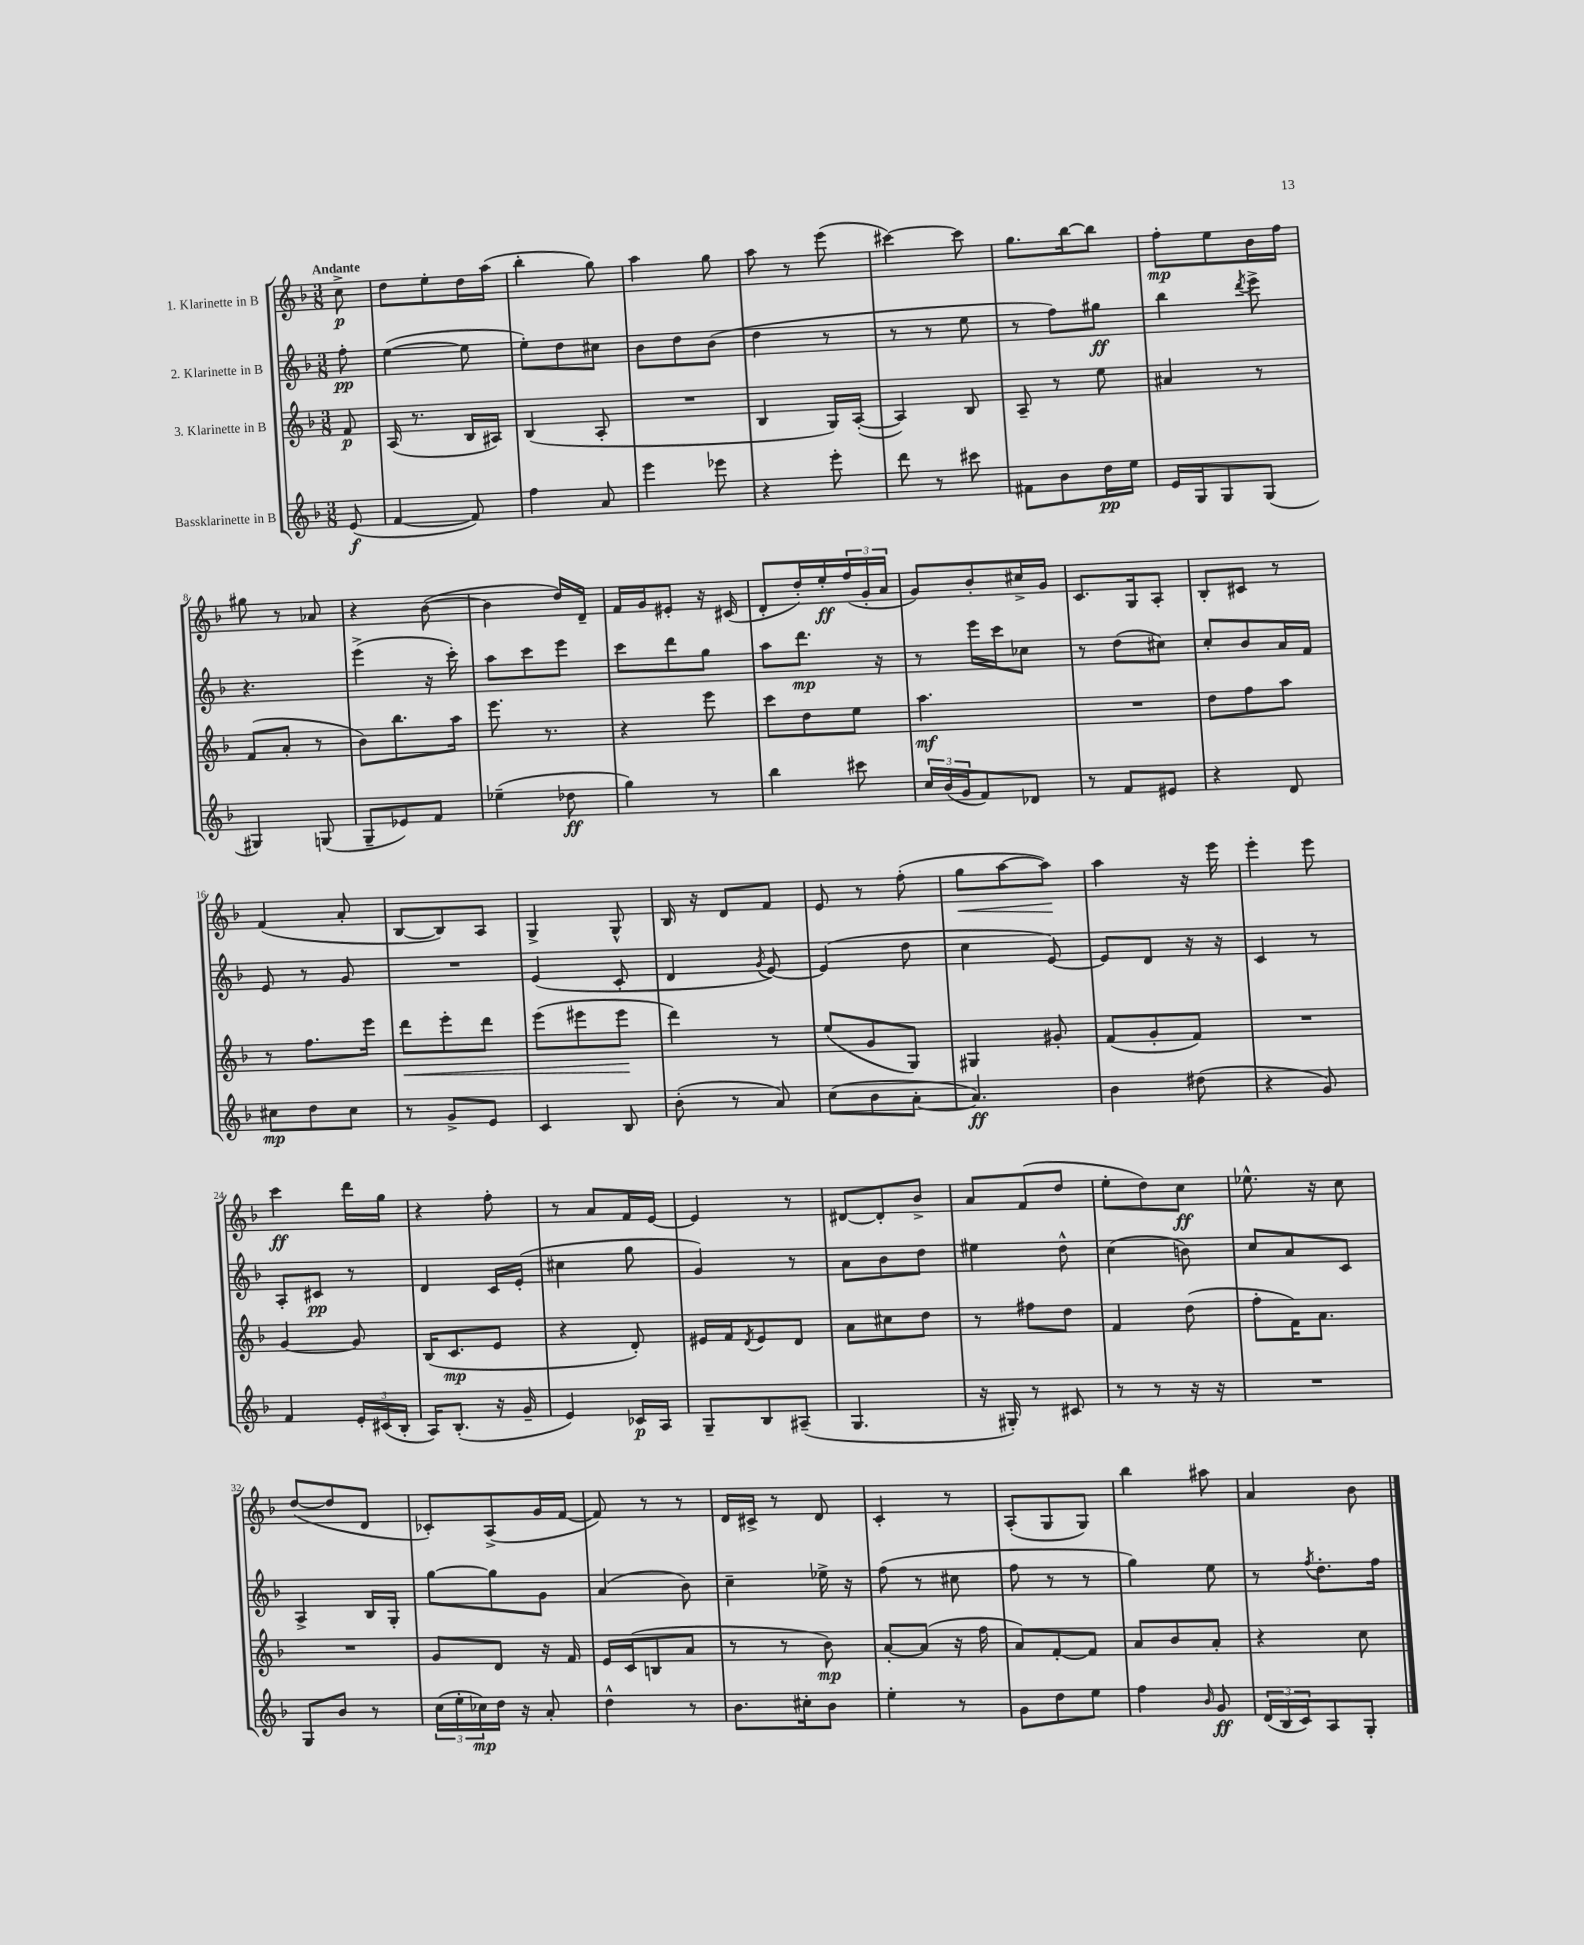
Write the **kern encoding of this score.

**kern	**kern	**kern	**kern
*staff4	*staff3	*staff2	*staff1
*clefG2	*clefG2	*clefG2	*clefG2
*k[b-]	*k[b-]	*k[b-]	*k[b-]
*M3/8	*M3/8	*M3/8	*M3/8
(8e/	8f/	8ff'\	8cc^\
=	=	=	=
[4f/	(16A/	([4ee\	8dd\L
.	8.r	.	.
.	.	.	8ee'\
8f/])	16B-/LL	8ee\]	16dd\L
.	16A#/JJ)	.	(16aa\JJ
=	=	=	=
4ff\	(4B-/	8ee'\L)	4bb-'\
.	.	8dd\	.
8a/	8A'/	8cc#\J	8gg\)
=	=	=	=
4eee\	4.r	8b-\L	4aa\
.	.	8dd\	.
8eee-\	.	(8b-\J	8gg\
=	=	=	=
4r	4B-/	4dd\	8aa\
.	.	.	8r
8eee'\	16G/LL)	8r	(8eee\
.	([16A'/JJ	.	.
=	=	=	=
8ddd\	4A/])	8r	[4ccc#\)
8r	.	8r	.
8ccc#\	8B-/	8ee\	8ccc#\]
=	=	=	=
8f#\L	8A~/	8r	8.gg\L
8b-\	8r	8ff\L)	.
.	.	.	[16bb-\k
16dd\L	8ee\	8gg#\J	8bb-\]J
16ee\JJ	.	.	.
=	=	=	=
16e/LL	4a#/	4bb-\	8ff'\L
16G/J	.	.	.
8G/	.	.	8ee\
.	.	8qddd/	.
(8G/J	8r	8eee^\	16b-\L
.	.	.	16ff\JJ
=	=	=	=
4G#/)	(8f/L	4.r	8gg#\
.	8a'/J	.	8r
(8G/	8r	.	8a-/
=	=	=	=
8G~/L	8b-\L)	(4eee^\	4r
8e-/)	8.bb-\	.	.
8f/J	.	16r	([8b-\
.	16aa\Jk	16ccc'\)	.
=	=	=	=
(4ee-~\	8.eee\	8aa\L	4b-\]
.	.	8ccc\	.
.	8.r	.	.
8dd-\	.	8eee\J	16dd/LL)
.	.	.	16d~/JJ
=	=	=	=
4gg\)	4r	8ccc\L	16f/LL
.	.	.	16g/J
.	.	8ddd\	8e#'/J
8r	8eee\	8gg\J	16r
.	.	.	(16c#/
=	=	=	=
4bb-\	8ccc\L	8aa\L	8d'/L
.	8dd\	8.ddd\J	16dd'/L)
.	.	.	16ee'/
8ccc#\	8ee\J	.	(24ff/
.	.	.	24g'/
.	.	16r	.
.	.	.	24a/JJ
=	=	=	=
24cc/LL	4.aa\	8r	8g/L)
(24b-/	.	.	.
24g/J	.	.	.
8f/)	.	16eee\LL	8b-'/
.	.	16ccc\J	.
8d-/J	.	8cc-\J	16cc#^/L
.	.	.	16g/JJ
=	=	=	=
8r	4.r	8r	8.c/L
8f/L	.	(8dd\L	.
.	.	.	16G/k
8e#/J	.	8cc#\J)	8A'/J
=	=	=	=
4r	8dd\L	8cc'/L	8B-'/L
.	8ff\	8b-/	8c#/J
8d/	8aa\J	16a/L	8r
.	.	16f/JJ	.
=	=	=	=
8cc#\L	8r	8e/	(4f/
8dd\	8.ff\L	8r	.
8cc#\J	.	8g/	8a'/
.	16eee\Jk	.	.
=	=	=	=
8r	8ddd\L	4.r	[8B-/L
8g^/L	8eee'\	.	8B-/])
8e/J	8ddd\J	.	8A/J
=	=	=	=
4c/	(8eee\L	(4e/	4G^/
.	8eee#\	.	.
8B-/	8eee#\J	8c'/	8G^^/
=	=	=	=
(8b-'\	4ddd\)	4d/	16B-/
.	.	.	16r
8r	.	.	8d/L
.	.	8qg/	.
8a/)	8r	[8e/)	8f/J
=	=	=	=
(8cc\L	(8ee/L	(4e/]	8e/
8b-\	8g/	.	8r
[8a'\J	8G/J)	8dd\	(8ff'\
=	=	=	=
4.a/])	4G#/	4cc\	8gg\L
.	.	.	[8aa\
.	8g#'/	[8e/)	8aa\]J)
=	=	=	=
4b-\	(8f/L	8e/]L	4aa\
.	8g'/	8d/J	.
(8dd#\	8f/J)	16r	16r
.	.	16r	16eee\
=	=	=	=
4r	4.r	4c/	4eee'\
8g/)	.	8r	8eee\
=	=	=	=
4f/	[4g/	8A'/L	4ccc\
.	.	8c#/J	.
24e'/LL	8g/]	8r	16ddd\LL
(24c#/	.	.	.
.	.	.	16gg\JJ
24B-'/JJ	.	.	.
=	=	=	=
16A/LK)	(16B-/LK	4d/	4r
(8.B-'/J	8.c/	.	.
16r	8e/J	16c/LL	8ff'\
16g~/	.	(16e'/JJ	.
=	=	=	=
4e/)	4r	4cc#\	8r
.	.	.	8a/L
16c-/LL	8d'/)	8gg\	16f/L
16A/JJ	.	.	[16e/JJ
=	=	=	=
8G~/L	16e#/LL	4g/)	4e/]
.	16f/J	.	.
.	8qd/	.	.
8B-/	8e#/	.	.
(8A#~/J	8d/J	8r	8r
=	=	=	=
4.G/	8a\L	8a\L	[8d#/L
.	8cc#\	8b-\	8d#'/]
.	8dd\J	8dd\J	8b-^/J
=	=	=	=
16r	8r	4ee#\	8a/L
16G#'/)	.	.	.
8r	8ff#\L	.	(8f/
8c#/	8dd\J	8dd^^\	8dd/J
=	=	=	=
8r	4f/	(4cc\	8ee'\L
8r	.	.	8dd\)
16r	(8dd\	8b\)	8cc\J
16r	.	.	.
=	=	=	=
4.r	8ff'\L	8cc/L	8.ee-^^\
.	16f\K)	8a/	.
.	8.a\J	.	16r
.	.	8c/J	8cc\
=	=	=	=
8G/L	4.r	4A^/	([8dd/L
8b-/J	.	.	8dd/]
8r	.	16B-/LL	8d/J
.	.	16G'/JJ	.
=	=	=	=
(24cc\LL	8g/L	[8gg\L	8c-'/L)
24ee'\	.	.	.
24cc-\)	.	.	.
16dd\JJ	8d/J	8gg\]	(8A^/
16r	.	.	.
8a'/	16r	8g\J	16g/L
.	16f/	.	[16f/JJ
=	=	=	=
4dd^^\	16e/LL	(4a/	8f/])
.	(16c/J	.	.
.	8B/	.	8r
8r	8a/J	8b-\)	8r
=	=	=	=
8.b-\L	8r	4cc~\	16d/LL
.	.	.	16c#^/JJ
.	8r	.	8r
16cc#'\k	.	.	.
8b-\J	8b-\)	16ee-^\	8d/
.	.	16r	.
=	=	=	=
4ee'\	[8a'/L	(8ff\	4c'/
.	(8a/]J	8r	.
8r	16r	8cc#\	8r
.	16ff\	.	.
=	=	=	=
8g\L	8a/L)	8ff\	(8A'/L
8dd\	[8f'/	8r	8G/
8ee\J	8f/]J	8r	8G/J)
=	=	=	=
4ff\	8a/L	4gg\)	4bb-\
.	8b-/	.	.
16qqb-/	.	.	.
8g/	8a'/J	8ee\	8aa#\
=	=	=	=
(24d/LL	4r	8r	4a/
24B-/	.	.	.
24c/J)	.	.	.
.	.	8qff/	.
8A/	.	8.dd'\L	.
8G'/J	8cc\	.	8b-\
.	.	16ff\Jk	.
==	==	==	==
*-	*-	*-	*-
